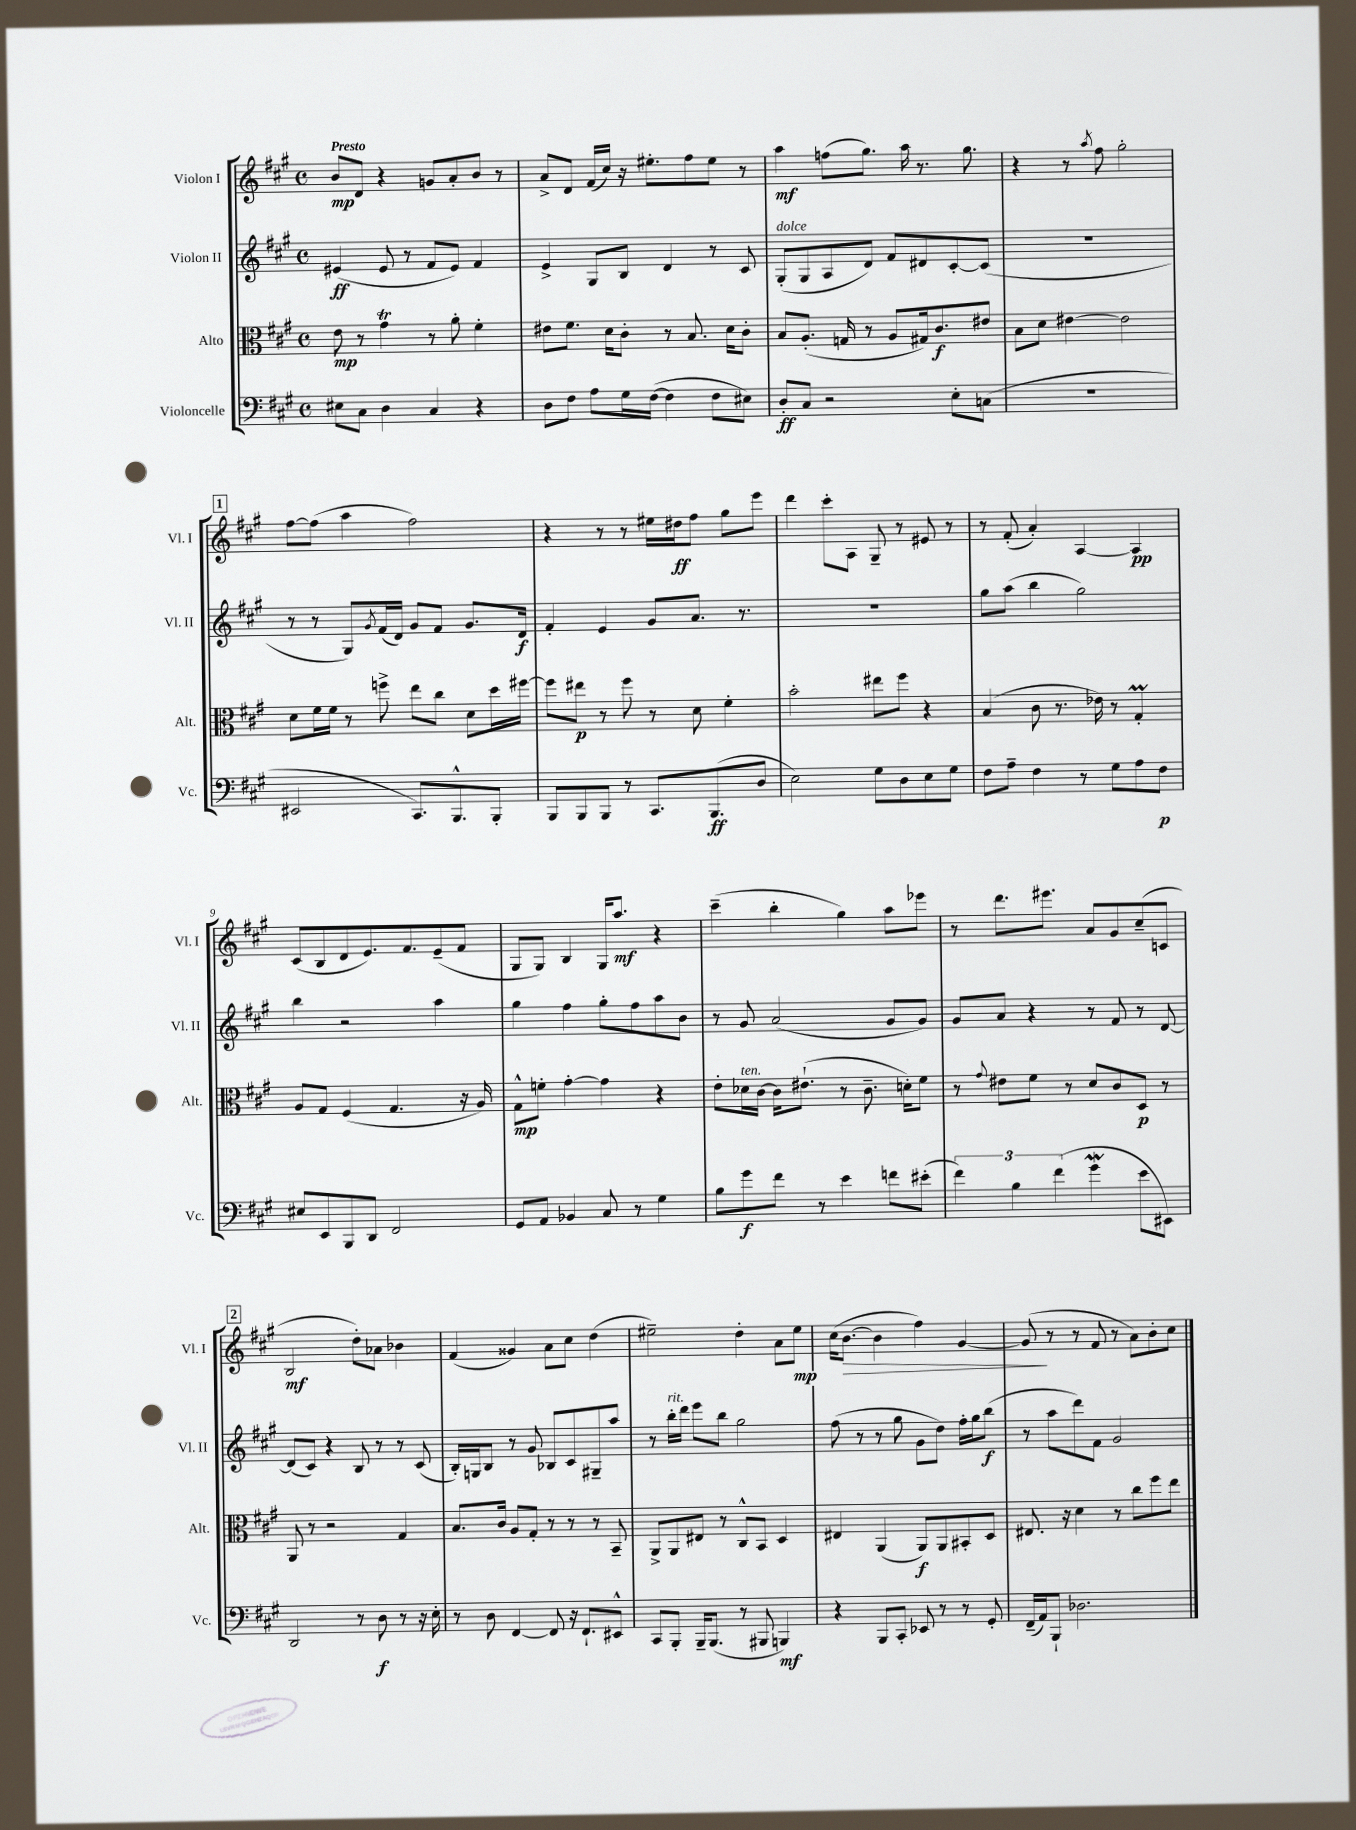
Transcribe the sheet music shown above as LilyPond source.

<<
\new StaffGroup <<
\new Staff = "s0" \with { instrumentName = "Violon I" shortInstrumentName = "Vl. I" } {
    \clef treble \key a \major \defaultTimeSignature \time 4/4 \tempo "Presto"
    b'8\mp d'8 r4 g'8 a'8-. b'8 r8 |
    a'8-> d'8 fis'16( cis''16) r16 eis''8.-. fis''8 eis''8 r8 |
    a''4\mf f''8( gis''8.) a''16 r8. gis''8. |
    r4 r8 \acciaccatura { a''8 } fis''8 gis''2-. |
    \mark \markup { \box "1" } fis''8~ fis''8( a''4 fis''2) |
    r4 r8 r8 eis''16 dis''16\ff fis''8 gis''8 e'''8 |
    d'''4 cis'''8-. a8 gis8-- r8 eis'8 r8 |
    r8 fis'8-.( a'4-.) a4~ a4\pp |
    cis'8( b8 d'8 e'8.) fis'8. e'8--( fis'8 |
    gis8 gis8) b4 gis16 a''8.\mf r4 |
    cis'''4--( b''4-. gis''4) a''8 ees'''8 |
    r8 d'''8. eis'''8. a'8 gis'8 cis''8--( c'8 |
    \mark \markup { \box "2" } b2\mf d''8-.) aes'8 bes'4 |
    fis'4( gisis'4) a'8 cis''8 d''4( |
    eis''2--) d''4-. a'8 eis''8\mp |
    cis''16( b'8.~\> b'4 fis''4) gis'4~ |
    gis'8\!( r8 r8 fis'8 r8 a'8) b'8-. cis''8 \bar "|." |
}
\new Staff = "s1" \with { instrumentName = "Violon II" shortInstrumentName = "Vl. II" } {
    \clef treble \key a \major \defaultTimeSignature \time 4/4
    eis'4\ff( eis'8 r8 fis'8 eis'8) fis'4 |
    e'4-> gis8 b8 d'4 r8 cis'8 |
    gis8-.^\markup { \italic "dolce" }( gis8 a8 d'8) fis'8 dis'8 cis'8~-. cis'8( |
    r1 |
    \mark \markup { \box "1" } r8 r8 gis8) \acciaccatura { gis'8 } fis'16( d'16) gis'8 fis'8 gis'8. d'16\f |
    fis'4-. e'4 gis'8 a'8. r8. |
    R1 |
    gis''8 a''8( b''4 gis''2) |
    b''4 r2 a''4 |
    gis''4 fis''4 gis''8-. fis''8 a''8 b'8 |
    r8 gis'8 a'2( gis'8 gis'8) |
    gis'8 a'8 r4 r8 fis'8 r8 d'8~ |
    \mark \markup { \box "2" } d'8( cis'8) r4 b8 r8 r8 cis'8( |
    b16-.) g16 b8 r8 gis'8 bes8 cis'8 gis8-- a''8 |
    r8 b''16-.^\markup { \italic "rit." } d'''16 e'''8 b''8 gis''2 |
    fis''8( r8 r8 gis''8 gis'8 d''8) fis''16-. gis''16 b''8\f( |
    r8 a''8 d'''8) fis'8 gis'2 \bar "|." |
}
\new Staff = "s2" \with { instrumentName = "Alto" shortInstrumentName = "Alt." } {
    \clef alto \key a \major \defaultTimeSignature \time 4/4
    e'8\mp r8 gis'4\trill r8 a'8-. fis'4-. |
    eis'8 fis'8. d'16 cis'8-. r8 b8. d'16 cis'8-. |
    b8 a8.-.( g16 r8 a8 gis16) cis'8.\f eis'8 |
    b8 d'8 eis'4~ eis'2 |
    \mark \markup { \box "1" } d'8 fis'16 fis'16 r8 f''8-> e''8 cis''8 d'8 d''16 fis''16~ |
    fis''8 eis''8\p r8 fis''8 r8 d'8 fis'4-. |
    b'2-. eis''8 fis''8 r4 |
    b4( cis'8 r8. ees'16) r8 gis4-.\prall |
    a8 gis8 fis4( gis4. r16 a16) |
    gis8-^\mp f'8-. gis'4~-. gis'4 r4 |
    e'8-. des'16^\markup { \italic "ten." } cis'16~ cis'16 eis'8.-!( r8 cis'8.-- d'16-.) fis'8 |
    r8 \appoggiatura { gis'8 } eis'8 fis'8 r8 d'8 cis'8 d8\p r8 |
    \mark \markup { \box "2" } a,8 r8 r2 gis4 |
    b8. cis'16 a8 gis8-. r8 r8 r8 b,8-- |
    a,8-> a,8 eis8 r8 cis8-^ b,8 d4 |
    eis4 a,4( a,8\f) a,8 bis,8-. d8 |
    eis8. r16 d'4 r8 cis''8 fis''8 e''8 \bar "|." |
}
\new Staff = "s3" \with { instrumentName = "Violoncelle" shortInstrumentName = "Vc." } {
    \clef bass \key a \major \defaultTimeSignature \time 4/4
    eis8 cis8 d4 cis4 r4 |
    d8 fis8 a8 gis16 fis16~( fis4 fis8 eis8) |
    d8-.\ff cis8 r2 e8-. c8( |
    R1 |
    \mark \markup { \box "1" } eis,2 cis,8.) b,,8.-^ b,,8-. |
    b,,8 b,,8 b,,8 r8 cis,8. b,,8.\ff( d8 |
    e2) gis8 d8 e8 gis8 |
    fis8 a8-- fis4 r8 gis8 a8 fis8\p |
    eis8 e,8 b,,8 d,8 fis,2 |
    gis,8 a,8 bes,4 cis8 r8 gis4 |
    b8 gis'8\f fis'8 r8 e'4 f'8 eis'8-.( |
    \tuplet 3/2 { fis'4) b4 fis'4( } gis'4\mordent e'8 eis,8) |
    \mark \markup { \box "2" } d,2 r8 d8\f r8 r16 e16-. |
    r8 d8 fis,4~ fis,8 r16 fis,8.-! eis,8-^ |
    cis,8 b,,8-. b,,16-- b,,8.( r8 bis,,8 b,,4\mf) |
    r4 b,,8 cis,8-. ees,8 r8 r8 gis,8-. |
    fis,16--( a,16) b,,8-! des2. \bar "|." |
}
>>
>>
